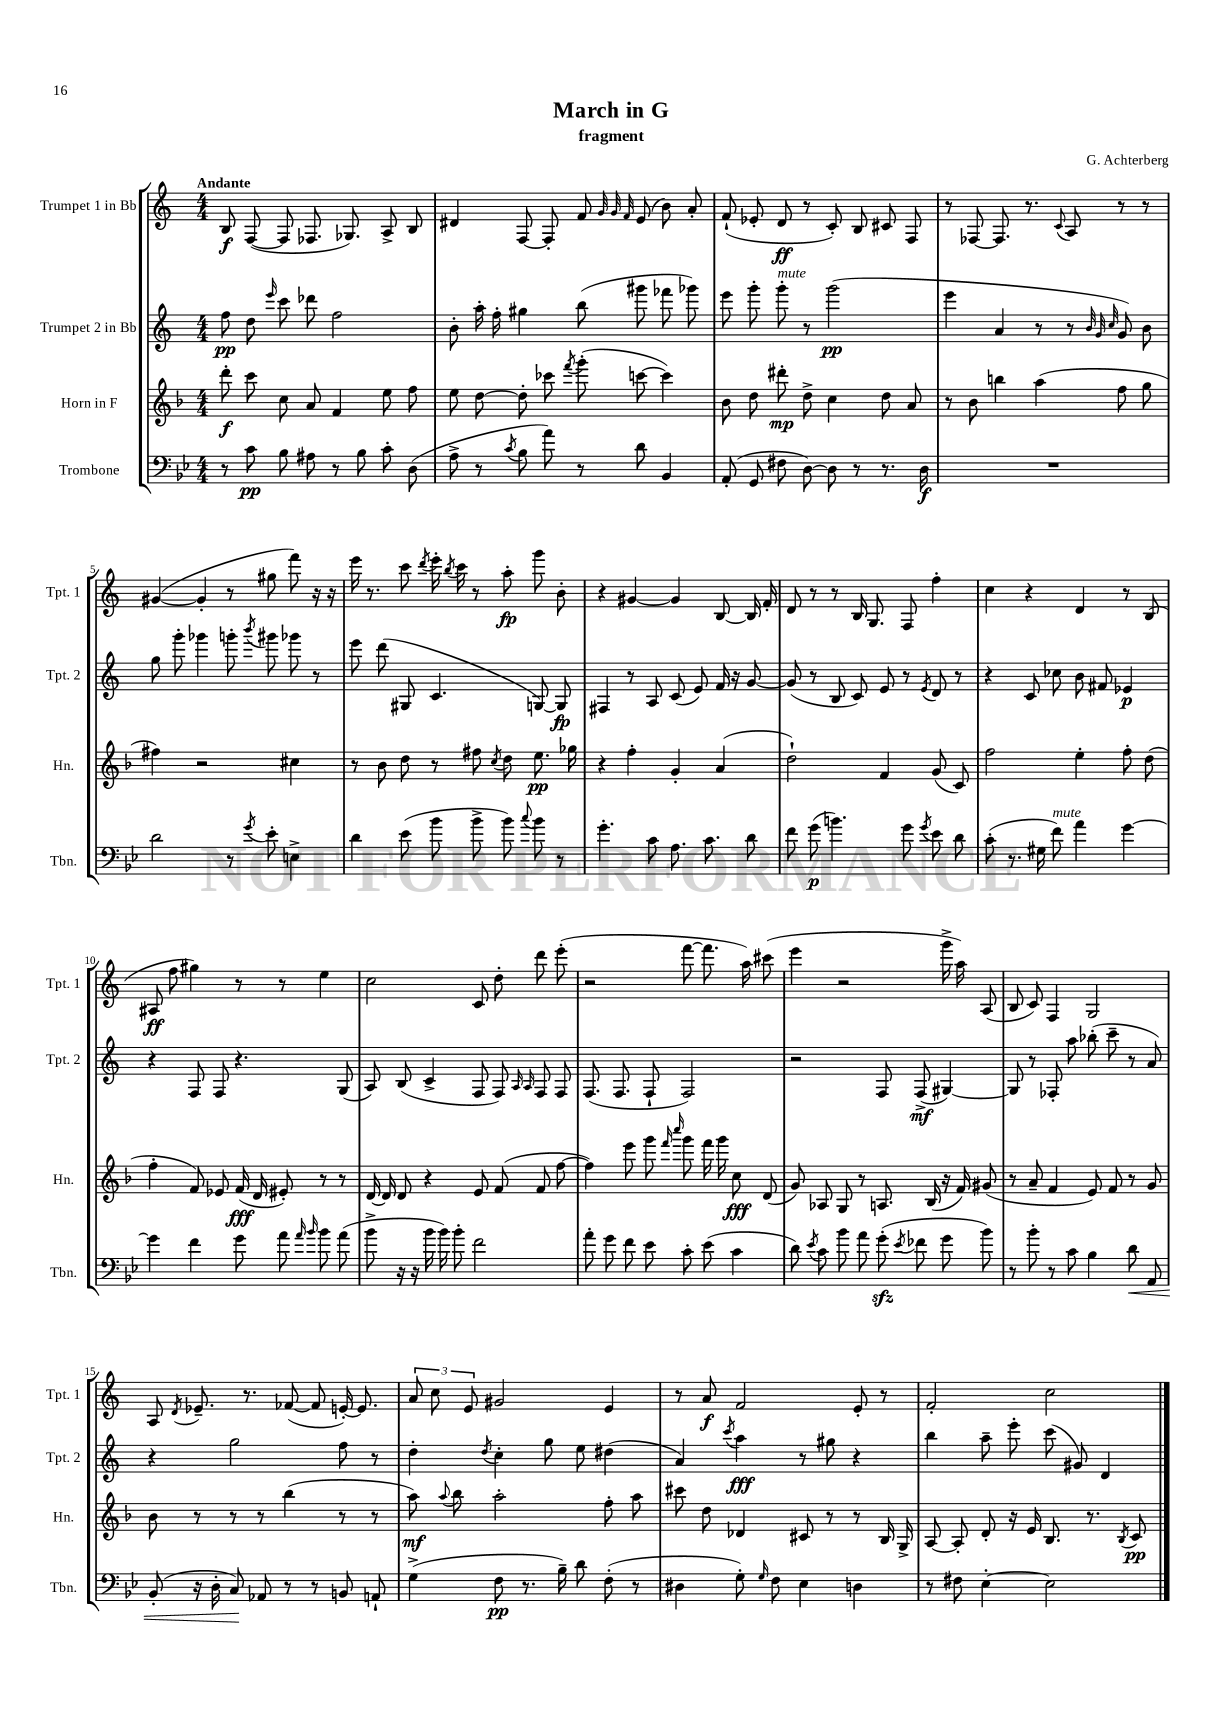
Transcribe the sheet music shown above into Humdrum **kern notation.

**kern	**dynam	**kern	**dynam	**kern	**dynam	**kern	**dynam
*part4	*part4	*part3	*part3	*part2	*part2	*part1	*part1
*staff4	*staff4	*staff3	*staff3	*staff2	*staff2	*staff1	*staff1
*I"Trombone	*	*I"Horn in F	*	*I"Trumpet 2 in Bb	*	*I"Trumpet 1 in Bb	*
*I'Tbn.	*	*I'Hn.	*	*I'Tpt. 2	*	*I'Tpt. 1	*
*clefF4	*	*clefG2	*	*clefG2	*	*clefG2	*
*k[b-e-]	*	*k[b-]	*	*k[]	*	*k[]	*
*M4/4	*	*M4/4	*	*M4/4	*	*M4/4	*
=1	=1	=1	=1	=1	=1	=1	=1
!	!	!	!	!	!	!LO:TX:a:B:t=Andante	!
8r	.	8ddd'\	f	8ff\	pp	8B/	f
8c\	pp	8ccc\	.	8dd\	.	([8F/	.
.	.	.	.	16qqeee/	.	.	.
8B-\	.	8cc\	.	8ccc\	.	8F/]	.
8A#X\	.	8a/	.	8ddd-X\	.	8.F-X/	.
8r	.	4f/	.	2ff\	.	.	.
.	.	.	.	.	.	8.G-X/)	.
8B-\	.	.	.	.	.	.	.
8c'\	.	8ee\	.	.	.	8A^/	.
(8D\	.	8ff\	.	.	.	8B/	.
=2	=2	=2	=2	=2	=2	=2	=2
8A^\	.	8ee\	.	8b'\	.	4d#X/	.
8r	.	[8dd\	.	16aa'\	.	.	.
.	.	.	.	16ff'\	.	.	.
8qc/	.	.	.	.	.	.	.
8B-\	.	8dd'\]	.	4gg#X\	.	[8F/	.
8a\)	.	8ccc-X\	.	.	.	8F'/]	.
.	.	8qfff/	.	.	.	.	.
8r	.	(8ggg'\	.	(8bb\	.	8f/	.
.	.	.	.	.	.	32qqg/	.
.	.	.	.	.	.	32qqg/	.
.	.	.	.	.	.	32qqf/	.
8d\	.	[8cccn\	.	8ggg#X\	.	(8e/	.
4BB-/	.	4ccc\])	.	8fff-X\	.	8b\)	.
.	.	.	.	8ggg-X\)	.	8a'/	.
=3	=3	=3	=3	=3	=3	=3	=3
(8AA'/	.	8b-\	.	8eee\	.	(8f`/	.
8GG/	.	8dd\	.	8ggg'\	.	8e-X'/	.
!	!	!	!	!LO:TX:a:i:t=mute	!	!	!
8F#X\	.	8ddd#X'\	mp	8ggg'\	.	8d/	ff
[8D\)	.	8dd^\	.	8r	.	8r	.
8D\]	.	4cc\	.	(2ggg\	pp	8c'/)	.
8r	.	.	.	.	.	8B/	.
8.r	.	8dd\	.	.	.	8c#X/	.
.	.	8a/	.	.	.	8F/	.
16D\	f	.	.	.	.	.	.
=4	=4	=4	=4	=4	=4	=4	=4
1r	.	8r	.	4eee\	.	8r	.
.	.	8b-\	.	.	.	[8F-X/	.
.	.	4bbn\	.	4a/	.	8.F-/]	.
.	.	.	.	.	.	8.r	.
.	.	(4aa\	.	8r	.	.	.
.	.	.	.	.	.	8qqc/	.
.	.	.	.	8r	.	8A/	.
.	.	.	.	32qqb/	.	.	.
.	.	.	.	32qqg/	.	.	.
.	.	.	.	32qqcc/	.	.	.
.	.	8ff\	.	8g/)	.	8r	.
.	.	8gg\	.	8b\	.	8r	.
!!LO:LB:g=z
=5	=5	=5	=5	=5	=5	=5	=5
2d\	.	4ff#X\)	.	8gg\	.	([4g#X/	.
.	.	.	.	8ggg'\	.	.	.
.	.	2r	.	4ggg-X\	.	4g#'/]	.
8r	.	.	.	8gggn'\	.	8r	.
8qg/	.	.	.	8qbbb/	.	.	.
8e-'\	.	.	.	8ggg#X\	.	8gg#X\	.
4En^\	.	4cc#X\	.	8ggg-X\	.	8fff\)	.
.	.	.	.	8r	.	16r	.
.	.	.	.	.	.	16r	.
=6	=6	=6	=6	=6	=6	=6	=6
4d\	.	8r	.	8eee\	.	16eee\	.
.	.	.	.	.	.	8.r	.
.	.	8b-\	.	(8ddd\	.	.	.
(8e-\	.	8dd\	.	8G#X/	.	8ccc\	.
.	.	.	.	.	.	8qddd/	.
8b-\	.	8r	.	4.c/	.	16eee'\	.
.	.	.	.	.	.	8qbb/	.
.	.	.	.	.	.	16ccc\	.
8b-^\	.	8ff#X\	.	.	.	8r	.
.	.	8qcc/	.	.	.	.	.
8b-\)	.	8dd\	.	.	.	8aa'\	fp
8qqcc/	.	.	.	.	.	.	.
8b-\	.	8.ee\	pp	[8Gn/)	.	8ggg\	.
8r	.	.	.	8G/]	fp	8b'\	.
.	.	16gg-X\	.	.	.	.	.
=7	=7	=7	=7	=7	=7	=7	=7
4.g'\	.	4r	.	4F#X/	.	4r	.
.	.	4ff'\	.	8r	.	[4g#X/	.
8c\	.	.	.	8A/	.	.	.
8.A\	.	4g'/	.	(8c/	.	4g#/]	.
.	.	.	.	8e/)	.	.	.
8.c\	.	.	.	.	.	.	.
.	.	(4a/	.	16f/	.	[8B/	.
.	.	.	.	16r	.	.	.
8d\	.	.	.	[8g/	.	16B/]	.
.	.	.	.	.	.	16f'/	.
=8	=8	=8	=8	=8	=8	=8	=8
8f\	.	2dd`\)	.	(8g/]	.	8d/	.
(8g\	p	.	.	8r	.	8r	.
4.bn\)	.	.	.	8B/	.	8r	.
.	.	.	.	8c/)	.	16B/	.
.	.	.	.	.	.	8.G/	.
.	.	4f/	.	8e/	.	.	.
8g\	.	.	.	8r	.	8F/	.
8qg/	.	.	.	8qe/	.	.	.
8e-\	.	(8g/	.	8d/	.	4ff'\	.
8d\	.	8c/)	.	8r	.	.	.
=9	=9	=9	=9	=9	=9	=9	=9
(8c'\	.	2ff\	.	4r	.	4cc\	.
8.r	.	.	.	.	.	.	.
.	.	.	.	8c/	.	4r	.
16G#X\	.	.	.	.	.	.	.
!LO:TX:a:i:t=mute	!	!	!	!	!	!	!
8f\)	.	.	.	8cc-X\	.	.	.
4a\	.	4ee'\	.	8b\	.	4d/	.
.	.	.	.	8f#X/	.	.	.
[4g\	.	8ff'\	.	4e-X/	p	8r	.
.	.	(8dd\	.	.	.	(8B/	.
!!LO:LB:g=z
=10	=10	=10	=10	=10	=10	=10	=10
4g\]	.	4ff'\	.	4r	.	8A#X/	ff
.	.	.	.	.	.	8ff\	.
4f\	.	8f/)	.	8F/	.	4gg#X\)	.
.	.	8e-X/	.	8F/	.	.	.
8g\	.	(16f/	fff	4.r	.	8r	.
.	.	16d/	.	.	.	.	.
8a\	.	8e#X'/)	.	.	.	8r	.
16qqa/	.	.	.	.	.	.	.
16qqb-/	.	.	.	.	.	.	.
8b-\	.	8r	.	.	.	4ee\	.
(8a\	.	8r	.	(8G/	.	.	.
=11	=11	=11	=11	=11	=11	=11	=11
8b-^\	.	[16d/	.	8A/)	.	2cc\	.
.	.	16d/]	.	.	.	.	.
16r	.	8d/	.	(8B/	.	.	.
16r	.	.	.	.	.	.	.
16b-\	.	4r	.	4c^/	.	.	.
16b-\)	.	.	.	.	.	.	.
8b-'\	.	.	.	.	.	.	.
2f\	.	8e/	.	8F/	.	8c/	.
.	.	(8f/	.	8F/)	.	8dd'\	.
.	.	.	.	16qqA/	.	.	.
.	.	.	.	16qqA/	.	.	.
.	.	8f/	.	8F/	.	8ddd\	.
.	.	[8ff\	.	8F/	.	(8eee'\	.
=12	=12	=12	=12	=12	=12	=12	=12
8a'\	.	4ff\])	.	(8.F/	.	2r	.
8g\	.	.	.	.	.	.	.
.	.	.	.	8.F/	.	.	.
8f\	.	8eee\	.	.	.	.	.
8e-\	.	8ggg\	.	8F`/	.	.	.
.	.	16qqfff/	.	.	.	.	.
.	.	16qqcccc/	.	.	.	.	.
8c'\	.	8ggg\	.	2F/)	.	[8fff\	.
(8e-\	.	16fff\	.	.	.	8.fff\]	.
.	.	16ggg\	.	.	.	.	.
4c\	.	8cc\	fff	.	.	.	.
.	.	.	.	.	.	16aa\)	.
.	.	(8d/	.	.	.	(8ccc#X\	.
=13	=13	=13	=13	=13	=13	=13	=13
8d\)	.	8g/)	.	2r	.	4eee\	.
8qe-/	.	.	.	.	.	.	.
8c\	.	8A-X/	.	.	.	.	.
8b-\	.	8G/	.	.	.	2r	.
8a\	.	8r	.	.	.	.	.
(8gzz'\	.	8.An/	.	8F/	.	.	.
8qe-/	.	.	.	.	.	.	.
8f-X\	.	.	.	(8F^/	mf	.	.
.	.	(16B-/	.	.	.	.	.
8g\	.	16r	.	[4G#X/)	.	16ggg^\	.
.	.	16f/)	.	.	.	16aa\)	.
8b-\)	.	(8g#X/	.	.	.	(8A/	.
=14	=14	=14	=14	=14	=14	=14	=14
8r	.	8r	.	8G#/]	.	8B/	.
8b-'\	.	8a~/	.	8r	.	8c/)	.
8r	.	4f/	.	8F-X'/	.	4F/	.
8c\	.	.	.	8aa\	.	.	.
4B-\	.	8e/)	.	(8bb-X'\	.	2G/	.
.	.	8f/	.	8ccc~\	.	.	.
!	!LO:HP:b	!	!	!	!	!	!
8d\	<	8r	.	8r	.	.	.
8AA/	.	8g/	.	8a/)	.	.	.
!!LO:LB:g=z
=15	=15	=15	=15	=15	=15	=15	=15
(8BB-'/	.	8b-\	.	4r	.	8A/	.
.	.	.	.	.	.	8qd/	.
16r	.	8r	.	.	.	8.e-X~/	.
16D'\	.	.	.	.	.	.	.
8C/)	.	8r	.	2gg\	.	.	.
.	.	.	.	.	.	8.r	.
8AA-X/	[	8r	.	.	.	.	.
8r	.	(4bb-\	.	.	.	([8f-X/	.
8r	.	.	.	.	.	8f-/]	.
8BBn/	.	8r	.	8ff\	.	[16en'/)	.
.	.	.	.	.	.	8.e/]	.
8AAn`/	.	8r	.	8r	.	.	.
=16	=16	=16	=16	=16	=16	=16	=16
(4G^\	.	8aa\)	mf	4dd'\	.	12a/	.
.	.	.	.	.	.	12cc\	.
.	.	8qqaa/	.	.	.	.	.
.	.	8bb-\	.	.	.	.	.
.	.	.	.	.	.	12e/	.
.	.	.	.	8qdd/	.	.	.
8F\	pp	2aa'\	.	4cc'\	.	2g#X/	.
8.r	.	.	.	.	.	.	.
.	.	.	.	8gg\	.	.	.
16B-~\)	.	.	.	.	.	.	.
8d\	.	.	.	8ee\	.	.	.
(8F'\	.	8ff'\	.	(4dd#X\	.	4e/	.
8r	.	8aa\	.	.	.	.	.
=17	=17	=17	=17	=17	=17	=17	=17
4D#X\	.	8ccc#X\	.	4a/)	.	8r	.
.	.	8dd\	.	.	.	8a/	f
.	.	.	.	8qccc/	.	.	.
8G'\)	.	4d-X/	.	4aa\	fff	2f/	.
16qqG/	.	.	.	.	.	.	.
8F\	.	.	.	.	.	.	.
4E-\	.	8c#X/	.	8r	.	.	.
.	.	8r	.	8gg#X\	.	.	.
4Dn\	.	8r	.	4r	.	8e'/	.
.	.	16B-/	.	.	.	8r	.
.	.	16G^/	.	.	.	.	.
=18	=18	=18	=18	=18	=18	=18	=18
8r	.	[8A/	.	4bb\	.	2f'/	.
8F#X\	.	8A'/]	.	.	.	.	.
[4E-'\	.	8d'/	.	8aa~\	.	.	.
.	.	16r	.	8eee'\	.	.	.
.	.	16e/	.	.	.	.	.
2E-\]	.	8.B-/	.	(8ccc\	.	2cc\	.
.	.	.	.	8g#X/)	.	.	.
.	.	8.r	.	.	.	.	.
.	.	.	.	4d/	.	.	.
.	.	8qB-/	.	.	.	.	.
.	.	8c/	pp	.	.	.	.
==	==	==	==	==	==	==	==
*-	*-	*-	*-	*-	*-	*-	*-
